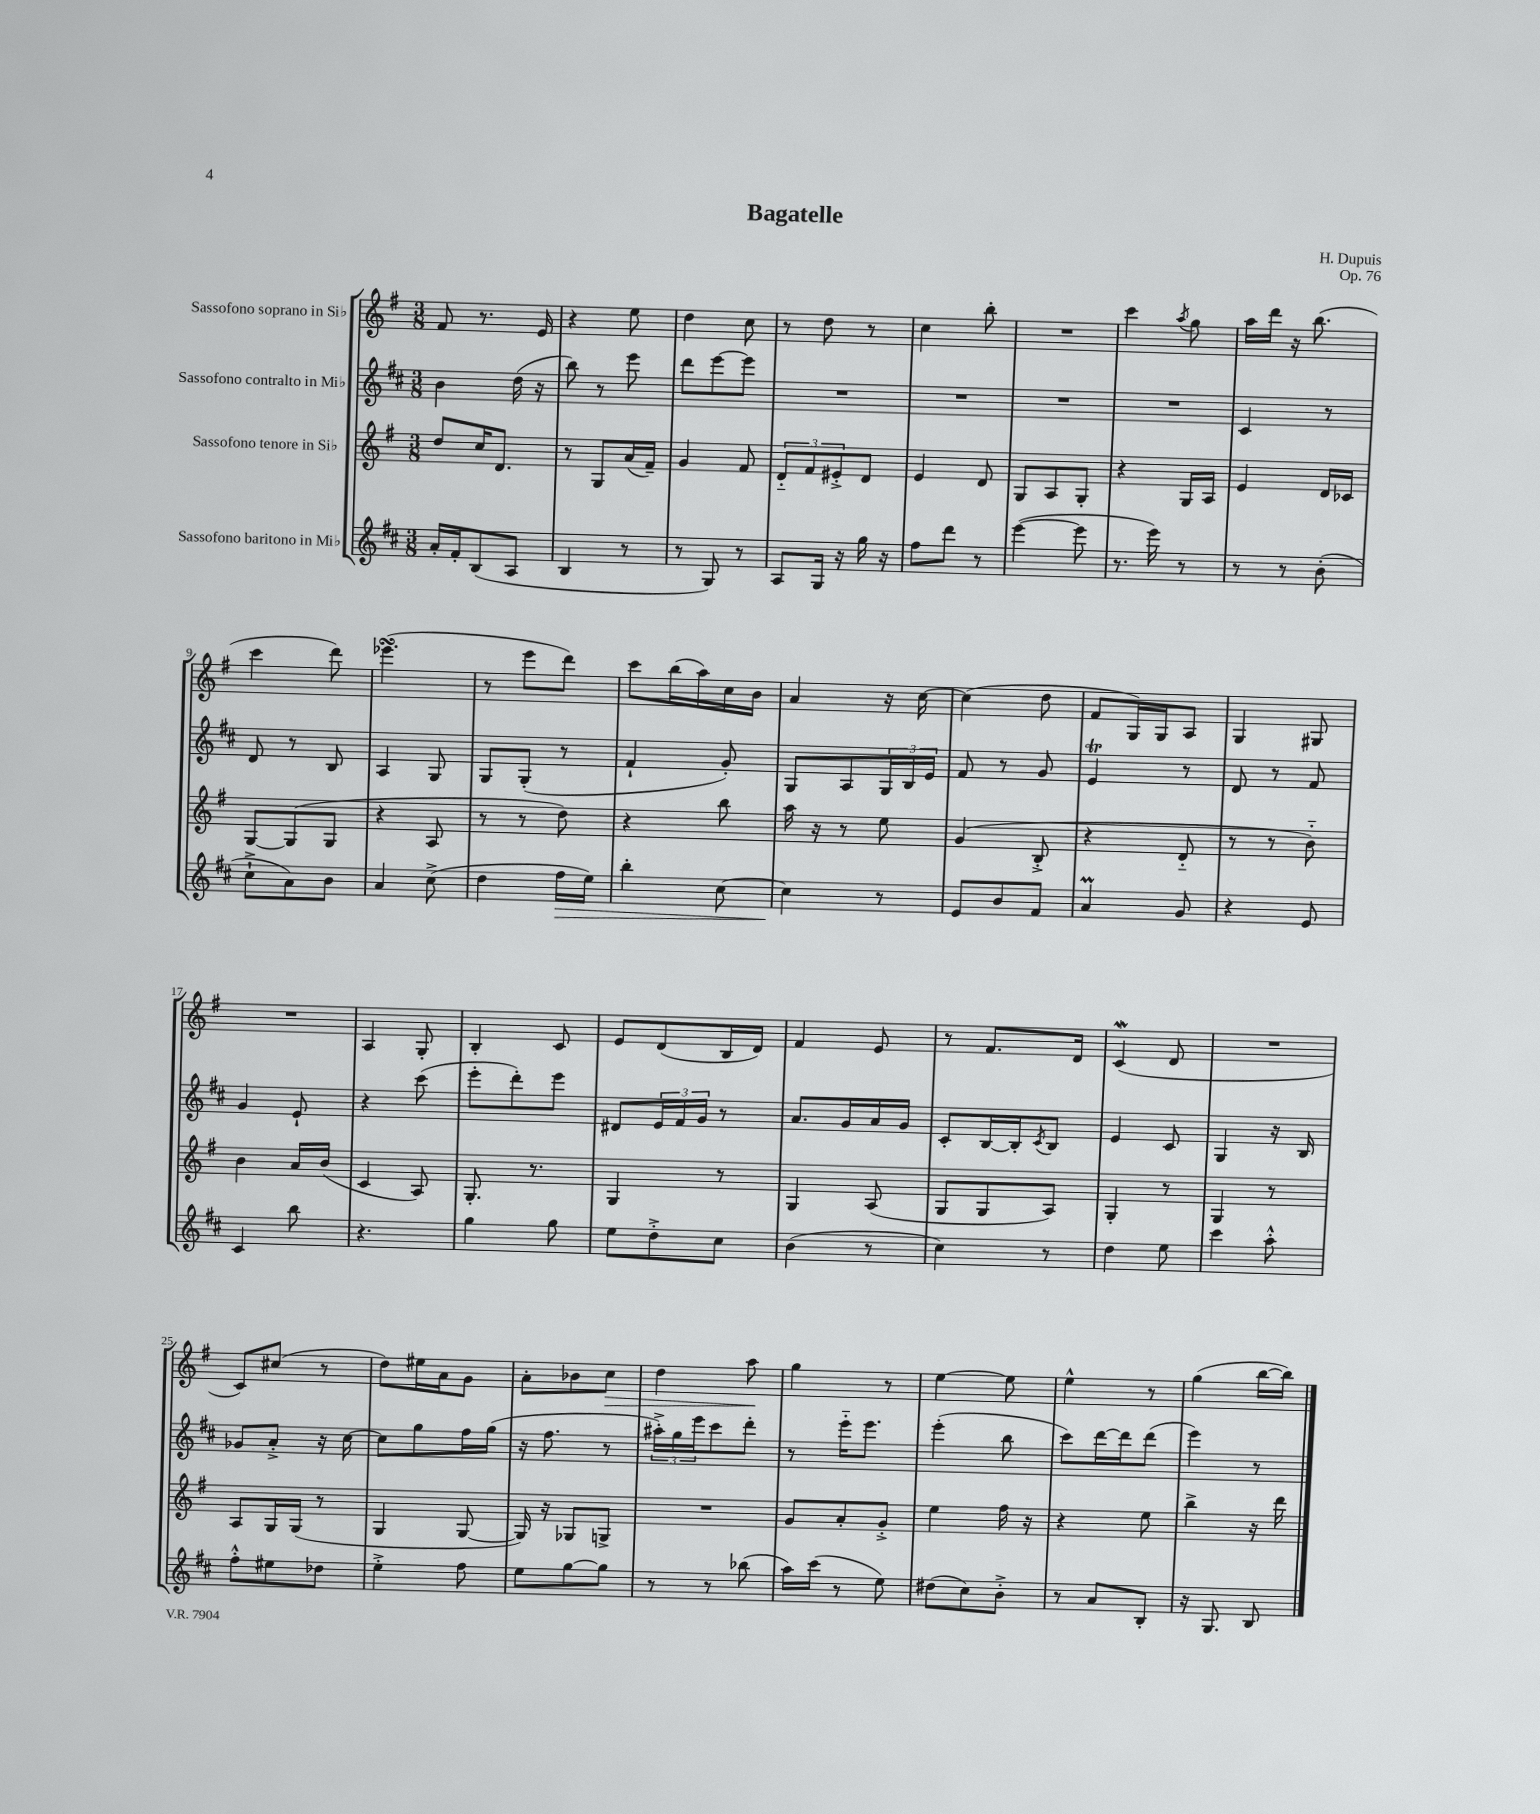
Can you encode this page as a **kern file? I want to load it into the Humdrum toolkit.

**kern	**kern	**kern	**kern
*staff4	*staff3	*staff2	*staff1
*clefG2	*clefG2	*clefG2	*clefG2
*k[f#c#]	*k[f#]	*k[f#c#]	*k[f#]
*M3/8	*M3/8	*M3/8	*M3/8
16a'	8dd	4b	8f#
16f#'	.	.	.
(8B	16cc	.	8.r
.	8.d	.	.
8A	.	(16dd	.
.	.	16r	16e
=	=	=	=
4B	8r	8bb)	4r
.	8G	8r	.
8r	(16a	8eee	8ee
.	16f#~)	.	.
=	=	=	=
8r	4g	8ddd	4dd
8G)	.	[8eee	.
8r	8f#	8eee]	8cc
=	=	=	=
8A	12d'~	4.r	8r
.	12f#	.	.
16G	.	.	8dd
.	12e#'^	.	.
16r	.	.	.
16gg	8d	.	8r
16r	.	.	.
=	=	=	=
8ff#	4e	4.r	4cc
8ddd	.	.	.
8r	8d	.	8bb'
=	=	=	=
([4eee	8G	4.r	4.r
.	8A	.	.
8eee]	8G'	.	.
=	=	=	=
8.r	4r	4.r	4ccc
16eee)	.	.	.
.	.	.	8qaa
8r	16G	.	8gg
.	16A	.	.
=	=	=	=
8r	4e	4c#	16aa
.	.	.	16ddd
8r	.	.	16r
.	.	.	(8.bb
(8b'	16d	8r	.
.	16c-	.	.
=	=	=	=
8cc#`^	[8G	8d	4ccc
8a)	(8G]	8r	.
8b	8G	8B	8ddd)
=	=	=	=
4a	4r	4A	(4.eee-
(8cc#^	8A	8G	.
=	=	=	=
4dd	8r	8G	8r
.	8r	(8G'	8eee
16ff#	8dd)	8r	8ddd)
16ee)	.	.	.
=	=	=	=
4bb'	4r	4f#`	8ccc
.	.	.	(16bb
.	.	.	16aa)
[8cc#	8bb	8g')	16cc
.	.	.	16b
=	=	=	=
4cc#]	16aa	8G	4a
.	16r	.	.
.	8r	8A	.
8r	8ee	24G	16r
.	.	24B	.
.	.	.	[16cc
.	.	24e	.
=	=	=	=
8e	(4g	8f#	(4cc]
8b	.	8r	.
8f#	8B'^	8g	8dd
=	=	=	=
4a	4r	4e	8f#
.	.	.	16G)
.	.	.	16G
8g	8d'~	8r	8A
=	=	=	=
4r	8r	8d	4G
.	8r	8r	.
8e	8b'~)	8f#	8G#
=	=	=	=
4c#	4b	4g	4.r
8bb	16a	8e`	.
.	(16b	.	.
=	=	=	=
4.r	4c	4r	4A
.	8A)	(8ccc#	8G'
=	=	=	=
4gg	8.G'	8eee'	4B'
.	.	8ddd')	.
.	8.r	.	.
8gg	.	8eee	8c
=	=	=	=
8ee	4G	8d#	8e
8dd'^	.	24e	(8d
.	.	24f#	.
.	.	24g	.
8cc#	8r	8r	16B
.	.	.	16d)
=	=	=	=
(4b	4G	8.a	4f#
.	.	16g	.
8r	(8A	16a	8e
.	.	16g	.
=	=	=	=
4cc#)	8G	8c#'	8r
.	8G	[16B	8.f#
.	.	16B']	.
.	.	8qc#	.
8r	8A)	8B	.
.	.	.	16d
=	=	=	=
4dd	4G'	4e	(4c
8ee	8r	8c#	8d
=	=	=	=
4ccc#	4G	4G	4.r
8aa'^^	8r	16r	.
.	.	16B	.
=	=	=	=
8ff#'^^	8A	8g-	8c)
8ee#	16G	8a'^	(8cc#
.	(16G	.	.
8dd-	8r	16r	8r
.	.	[16cc#	.
=	=	=	=
4ee'^	4G	8cc#]	8dd)
.	.	8gg	16ee#
.	.	.	16a
8ff#	[8G	16ff#	8g
.	.	(16gg	.
=	=	=	=
8ee	16G])	16r	8a'
.	16r	8.ff#	.
[8gg	8G-	.	8b-
8gg]	8G^	8r	8cc
=	=	=	=
8r	4.r	24aa#'^)	4dd
.	.	24gg	.
.	.	24eee	.
8r	.	8ccc#	.
(8bb-	.	8ddd'	8aa
=	=	=	=
16aa)	8g	8r	4gg
(16ccc#	.	.	.
8r	8a'	16eee'~	.
.	.	8.eee	.
8ee)	8g'^	.	8r
=	=	=	=
(8dd#	4ee	(4eee'	[4ee
8cc#)	.	.	.
8b'^	16ff#	8bb	8ee]
.	16r	.	.
=	=	=	=
8r	4r	8ccc#)	4ee^^
8a	.	[16ddd	.
.	.	16ddd]	.
8B'	8ee	(8ddd	8r
=	=	=	=
16r	4bb^	4eee)	(4gg
8.G	.	.	.
8B	16r	8r	[16bb
.	16ddd	.	16bb])
==	==	==	==
*-	*-	*-	*-
